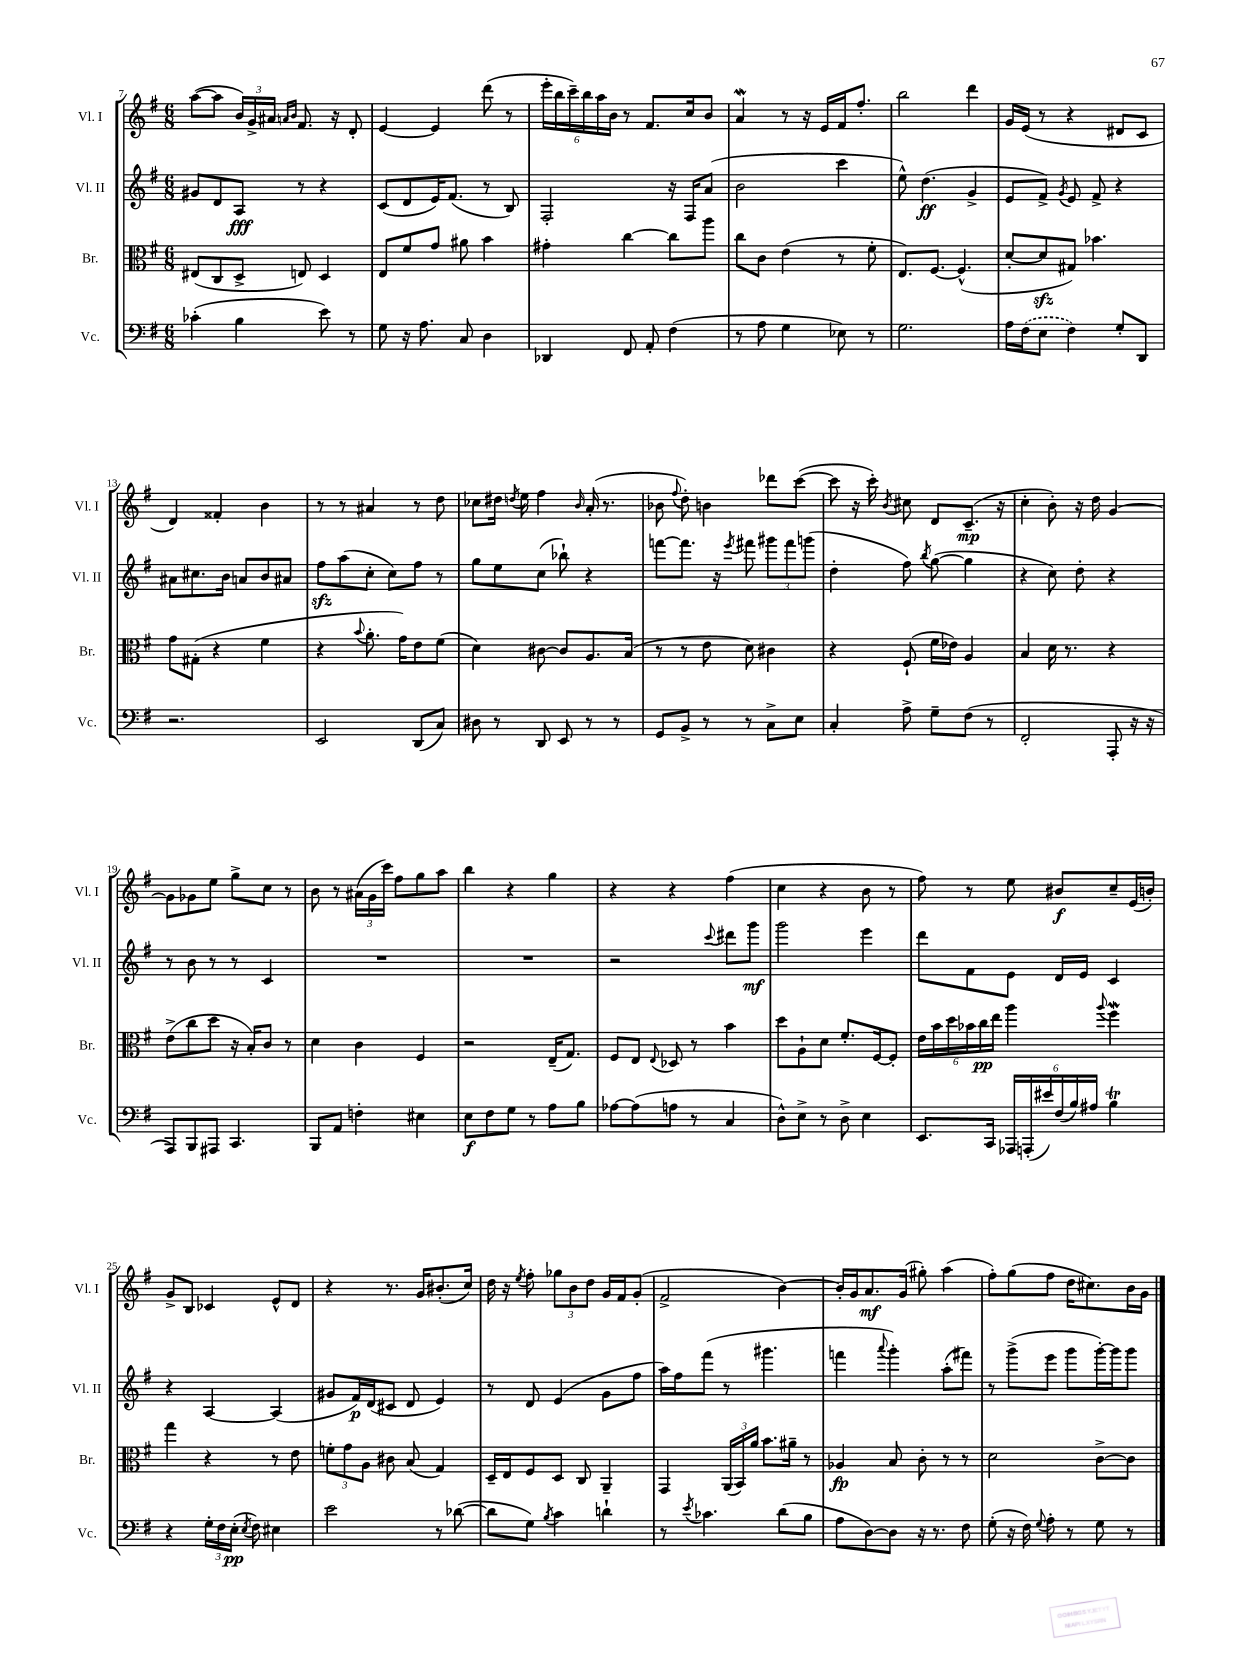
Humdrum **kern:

**kern	**kern	**kern	**kern
*staff4	*staff3	*staff2	*staff1
*clefF4	*clefC3	*clefG2	*clefG2
*k[f#]	*k[f#]	*k[f#]	*k[f#]
*M6/8	*M6/8	*M6/8	*M6/8
(4c-'\	(8E#/L	8g#/L	([8aa\L
.	8C/	8d/	8aa\]J
4B\	8D^/J	8A/J	24b/LL)
.	.	.	24g^/
.	.	.	24a#/JJ
.	.	.	16qqa/LL
.	.	.	16qqb/JJ
.	8E/)	8r	8.f#/
8e\)	4D/	4r	.
.	.	.	16r
8r	.	.	8d'/
=	=	=	=
8G\	8E/L	(8c/L	[4e/
16r	8f#/	8d/	.
8.A\	.	.	.
.	8g/J	16e/K)	4e/]
.	.	(8.f#/J	.
8C/	8a#\	.	.
4D\	4b\	8r	(8ddd\
.	.	8B/)	8r
=	=	=	=
4DD-/	4g#'\	2F#'/	24eee'\LL
.	.	.	24bb\
.	.	.	24ccc~\)
.	.	.	24bb\
.	.	.	24aa\
.	.	.	24b\JJ
8FF#/	[4cc\	.	8r
8AA'/	.	.	8.f#/L
(4F#\	8cc\]L	16r	.
.	.	16F#/LK	16cc/k
.	8aa\J	(8a/J	8b/J
=	=	=	=
8r	8cc\L	2b\	4a/
8A\	8c\J	.	.
4G\	(4e\	.	8r
.	.	.	16r
.	.	.	16e/LL
8E-\)	8r	4ccc\	16f#/J
.	.	.	8.ff#'/J
8r	8f#'\	.	.
=	=	=	=
2.G\	8.E/L)	8ee^^\)	2bb\
.	.	(4.dd\	.
.	[8.F#/J	.	.
.	(4.F#^^/]	.	.
.	.	4g^/	4ddd\
=	=	=	=
16A\LL	[8d'/L	8e/L	16g/LL
(16F#\J	.	.	(16e/JJ
8E\J	8d/]	8f#^/J)	8r
.	.	8qg/	.
4F#\)	8G#/J)	8e/	4r
.	4.b-\	8f#^/	.
8G'/L	.	4r	8d#/L
8DD/J	.	.	8c/J
=	=	=	=
2.r	8g\L	8a#\L	4d/)
.	(8G#'\J	8.cc#\	.
.	4r	.	4f##'/
.	.	16b\Jk	.
.	.	8a/L	.
.	4f#\	8b/	4b\
.	.	8a#/J	.
=	=	=	=
2EE/	4r	8ff#\L	8r
.	.	(8aa\	8r
.	8qqb/	.	.
.	8.a'\	8cc'\J	4a#/
.	.	8cc\L)	.
.	16g\LK)	.	.
(8DD/L	8e\	8ff#\J	8r
8C/J)	(8f#\J	8r	8dd\
=	=	=	=
8D#\	4d\)	8gg\L	8cc-\L
8r	.	8ee\	16dd#\Jk
.	.	.	8qdd/
.	.	.	16ee\
8DD/	[8c#\	(8cc\J	4ff#\
8EE/	8c#/]L	8bb-`\)	.
.	.	.	16qqb/
8r	8.A/	4r	(16a'/
.	.	.	8.r
8r	.	.	.
.	(16B/Jk	.	.
=	=	=	=
8GG/L	8r	[8fff\L	8b-\
.	.	.	8qqff#/
8BB^/J	8r	8.fff\]J	8dd'\)
8r	8e\	.	4b\
.	.	16r	.
.	.	8qeee/	.
8r	8d\)	8fff#\	.
8C^\L	4c#\	12ggg#\L	8ddd-\L
.	.	12fff#\	.
8E\J	.	.	([8ccc\J
.	.	(12ggg\J	.
=	=	=	=
4C'/	4r	4dd'\	8ccc\]
.	.	.	16r
.	.	.	16ccc'\)
.	.	.	8qb/
8A^\	(8F#`/	8ff#\)	8cc#\
.	.	8qbb/	.
8G~\L	16f#\LL	([8gg\	8d/L
.	16e-\JJ)	.	.
(8F#\J	4A/	4gg\]	(8.c~/J
8r	.	.	.
.	.	.	16r
=	=	=	=
2FF#'/	4B/	4r	4cc'\
.	16d\	8cc\)	8b'\)
.	8.r	.	.
.	.	8dd'\	16r
.	.	.	16dd\
8AAA'/	4r	4r	[4g/
16r	.	.	.
16r	.	.	.
=	=	=	=
8AAA/L)	(8e^\L	8r	8g\]L
8BBB/	8cc\	8b\	8g-\
8AAA#/J	8dd\J	8r	8ee\J
4.CC/	16r	8r	8gg^\L
.	16B'/LK)	.	.
.	8c/J	4c/	8cc\J
.	8r	.	8r
=	=	=	=
8BBB/L	4d\	2.r	8b\
8AA/J	.	.	8r
4F'\	4c\	.	(24a#\LL
.	.	.	24g\
.	.	.	24ccc\JJ)
.	.	.	8ff#\L
4E#\	4F#/	.	8gg\
.	.	.	8aa\J
=	=	=	=
8E\L	2r	2.r	4bb\
8F#\	.	.	.
8G\J	.	.	4r
8r	.	.	.
8A\L	(16E~/LK	.	4gg\
.	8.G/J)	.	.
8B\J	.	.	.
=	=	=	=
[8A-\L	8F#/L	2r	4r
(8A-\]	8E/J	.	.
.	8qqE/	.	.
8A\J	8D-/	.	4r
8r	8r	.	.
.	.	8qqccc/	.
4C/	4b\	8ddd#\L	(4ff#\
.	.	8ggg\J	.
=	=	=	=
8D^^\L)	8dd\L	2ggg\	4cc\
8E^\J	8A`\	.	.
8r	8d\J	.	4r
8D^\	8.f#'/L	.	.
4E\	.	4eee\	8b\
.	[16F#/k	.	.
.	8F#'/]J	.	8r
=	=	=	=
8.EE/L	24e\LL	8ddd\L	8ff#\)
.	24b\	.	.
.	24dd\	.	.
.	24b-\	8f#\	8r
.	24cc\	.	.
16CC/Jk	.	.	.
.	24ee\JJ	.	.
24AAA-/LL	4aa\	8e\J	8ee\
(24AAA'/	.	.	.
24e#/)	.	.	.
(24F#/	.	16d/LL	8b#/L
24B/)	.	.	.
.	.	16e/JJ	.
24A#/JJ	.	.	.
.	8qqaa/	.	.
4B\	4ff#\	4c/	8cc~/
.	.	.	(16e/L
.	.	.	16b'/JJ)
=	=	=	=
4r	4gg\	4r	8g^/L
.	.	.	8B/J
24G'\LL	4r	[4A/	4c-/
24F#\	.	.	.
(24E'\JJ	.	.	.
8qE/	.	.	.
8F#\)	.	.	.
4E#\	8r	(4A/]	8e^^/L
.	8e\	.	8d/J
=	=	=	=
2e\	12f'\L	8g#/L	4r
.	12g\	.	.
.	.	16f#/L)	.
.	12A\J	.	.
.	.	(16d/J	.
.	8c#\	8c#/J	8.r
.	(8B/	8d/	.
.	.	.	16g/LK
8r	4G/)	4e/)	(8.b#'/
([8d-\	.	.	.
.	.	.	16cc/Jk)
=	=	=	=
8d-\]L	16D~/LL	8r	16dd\
.	16E/J	.	16r
.	.	.	8qee/
8G\J)	8F#/	8d/	8ff#'\
8qB/	.	.	.
4c\	8D/J	(4e/	12gg-\L
.	.	.	12b\
.	8C/	.	.
.	.	.	12dd\J
4d`\	4AA~/	8g\L	16g/LL
.	.	.	16f#/J
.	.	8ff#\J	(8g'/J
=	=	=	=
8r	4GG/	16aa\LL)	2f#^/
.	.	16ff#\J	.
8qe/	.	.	.
4.c-\	.	(8fff#\J	.
.	(24AA/LL	8r	.
.	24BB/)	.	.
.	24a/JJ	.	.
.	8.b\L	4.ggg#\	.
(8d\L	.	.	[4b\)
.	16a#~\Jk	.	.
8B\J	8r	.	.
=	=	=	=
8A\L	4A-/	4fff\	16b'/]LL
.	.	.	16g/J
[8D\)	.	.	8.a/
.	.	8qqaaa/	.
8D\]J	8B/	4ggg'\)	.
.	.	.	(16g/Jk
16r	8c'\	.	8gg#'\)
8.r	.	.	.
.	8r	(8aa'\L	(4aa\
8F#\	8r	8fff#\J)	.
=	=	=	=
(8G'\	2d\	8r	8ff#'\L)
16r	.	(8ggg^\L	(8gg\
16F#\)	.	.	.
8qqG/	.	.	.
8A'\	.	8eee\J	8ff#\J
8r	.	8ggg\L	16dd\LK
.	.	.	8.cc#\)
8G\	[8c^\L	[16ggg'\L)	.
.	.	16ggg\]J	.
8r	8c\]J	8ggg\J	16b\L
.	.	.	16g\JJ
==	==	==	==
*-	*-	*-	*-
